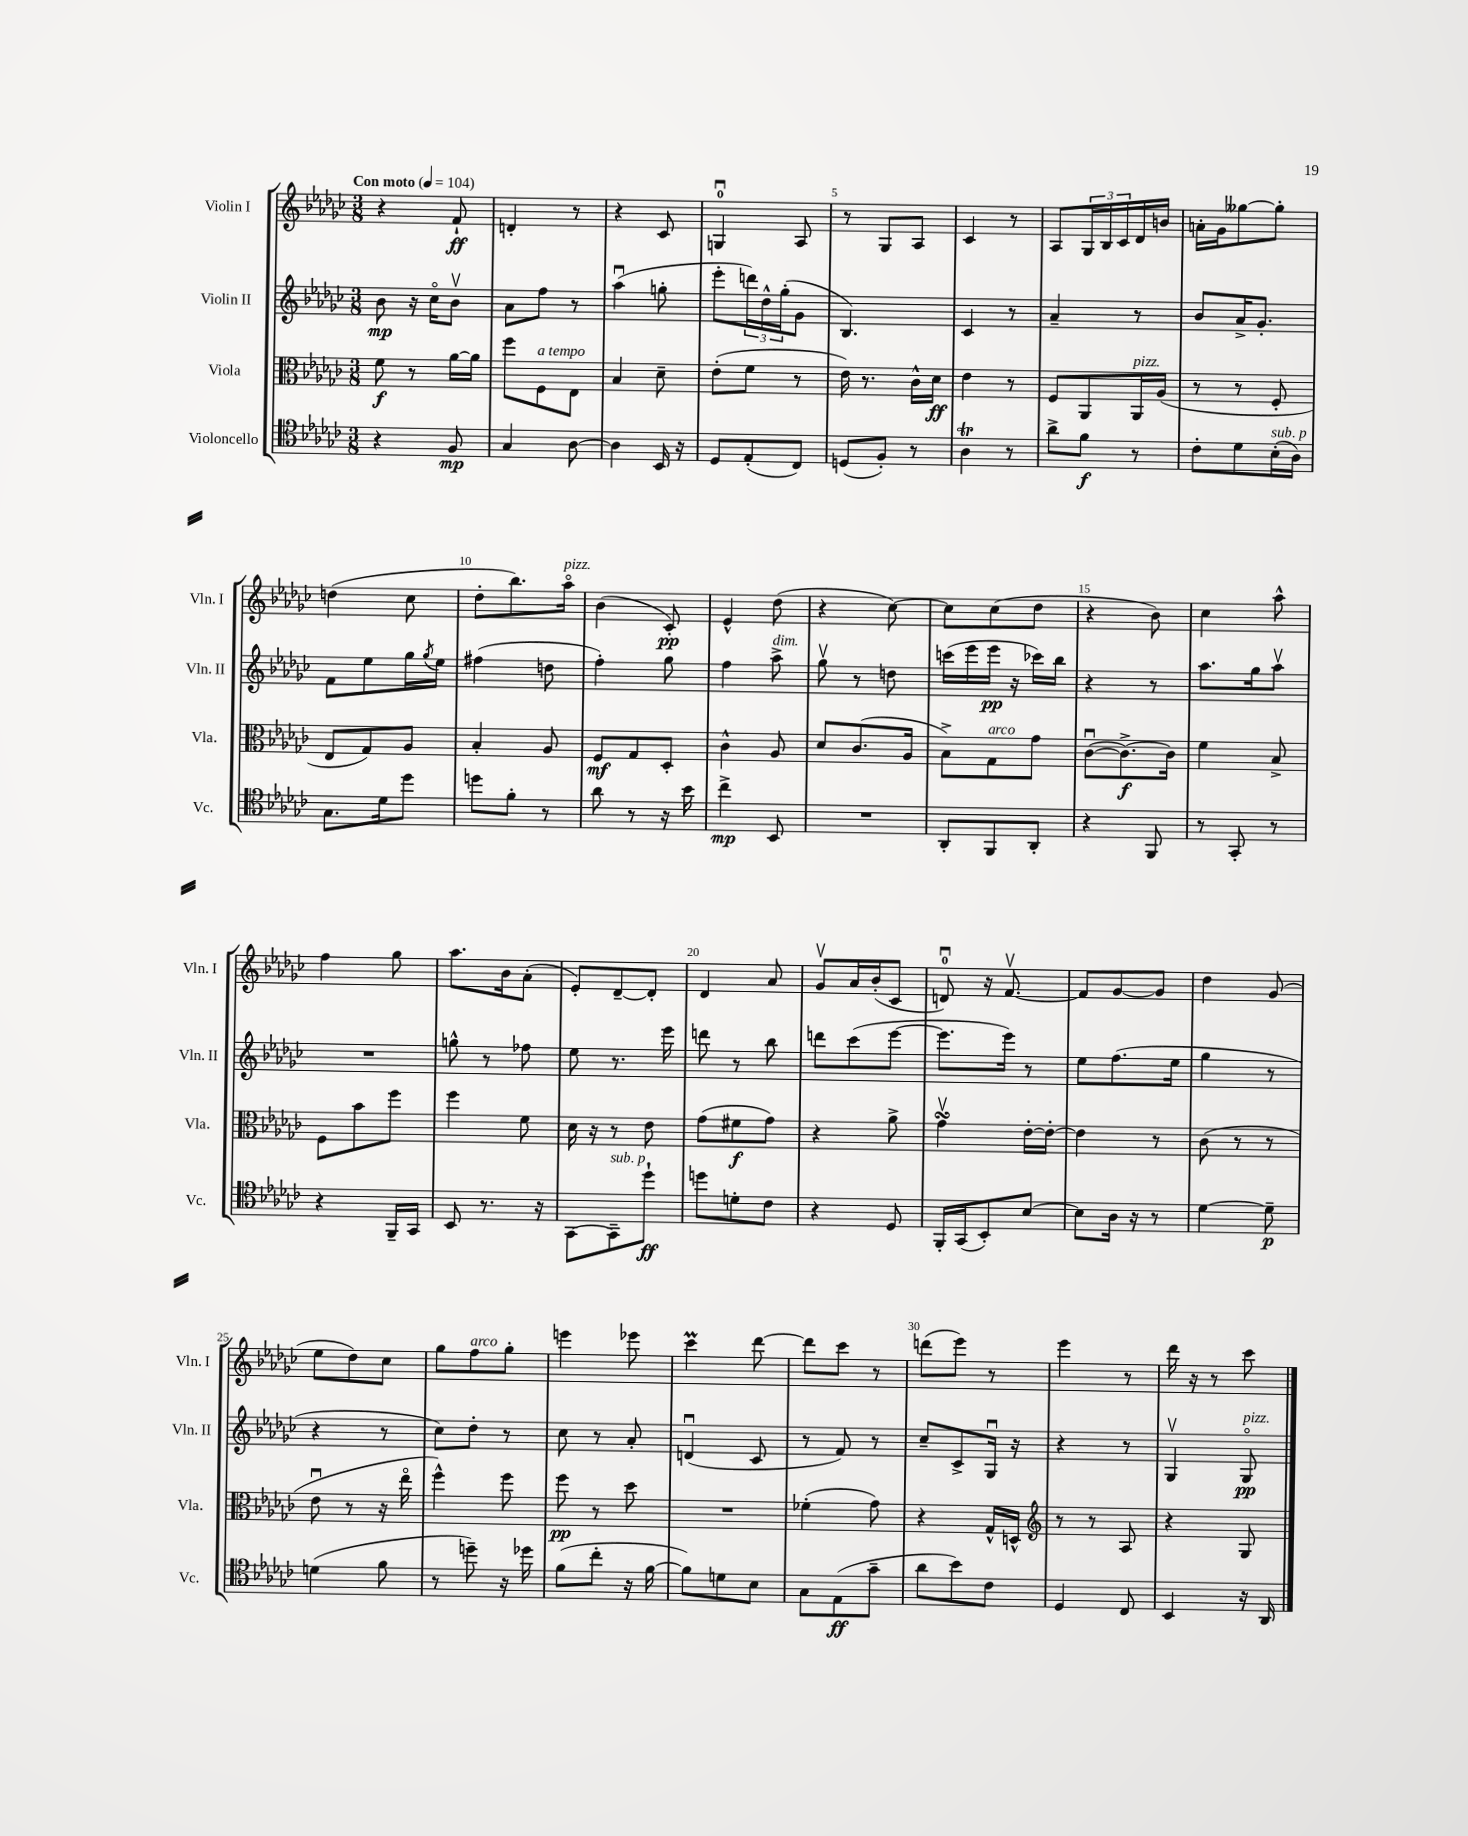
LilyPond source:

<<
\new StaffGroup <<
\new Staff = "s0" \with { instrumentName = "Violin I" shortInstrumentName = "Vln. I" } {
    \clef treble \key ges \major \numericTimeSignature \time 3/8 \tempo "Con moto" 4 = 104
    r4 f'8-!\ff |
    d'4-. r8 |
    r4 ces'8 |
    g4-0\downbow aes8 |
    r8 ges8 aes8 |
    ces'4 r8 |
    aes8 \tuplet 3/2 { ges16 bes16 ces'16 } des'16 b'16 |
    a'16-. ges'16 geses''8~ geses''8-. |
    d''4( ces''8 |
    des''8-. bes''8.) aes''16\flageolet^\markup { \italic "pizz." } |
    bes'4( ces'8-.\pp) |
    ees'4-^ des''8( |
    r4 ces''8~) |
    ces''8 ces''8( des''8 |
    r4 bes'8) |
    ces''4 aes''8-^ |
    f''4 ges''8 |
    aes''8. bes'16 aes'8-.( |
    ees'8-.) des'8~-- des'8-. |
    des'4 aes'8 |
    ges'8\upbow aes'16 bes'16-.( ces'8 |
    d'8-0\downbow) r16 f'8.~\upbow |
    f'8 ges'8~ ges'8 |
    des''4 ges'8( |
    ees''8 des''8) ces''8 |
    ges''8 f''8^\markup { \italic "arco" } ges''8-. |
    e'''4 ees'''8 |
    ces'''4\prall des'''8~ |
    des'''8 ces'''8 r8 |
    d'''8( ees'''8) r8 |
    ees'''4 r8 |
    des'''16 r16 r8 ces'''8 \bar "|." |
}
\new Staff = "s1" \with { instrumentName = "Violin II" shortInstrumentName = "Vln. II" } {
    \clef treble \key ges \major \numericTimeSignature \time 3/8
    bes'8\mp r16 ces''16\flageolet bes'8\upbow |
    aes'8 f''8 r8 |
    aes''4\downbow( g''8-. |
    ees'''8-. \tuplet 3/2 { d'''16) des''16-^ ges''16-.( } ges'8 |
    bes4.) |
    ces'4 r8 |
    aes'4-- r8 |
    bes'8 aes'16-> ges'8.-. |
    f'8 ees''8 ges''16 \acciaccatura { ges''8 } ees''16 |
    fis''4( d''8 |
    f''4-.) ges''8 |
    f''4 aes''8->^\markup { \italic "dim." } |
    ges''8\upbow r8 d''8 |
    c'''16( ees'''16 ees'''16\pp r16 ces'''16) bes''16 |
    r4 r8 |
    aes''8. ges''16 aes''8\upbow |
    R4. |
    g''8-^ r8 fes''8 |
    ees''8 r8. ees'''16 |
    d'''8 r8 bes''8 |
    d'''8 ces'''8( ees'''8~ |
    ees'''8. ees'''16) r8 |
    ees''8 f''8.( ees''16 |
    ges''4 r8 |
    r4 r8 |
    ces''8) des''8-. r8 |
    ces''8 r8 aes'8-. |
    d'4\downbow( ces'8 |
    r8 f'8) r8 |
    ces''8-- ces'8-> ges16\downbow r16 |
    r4 r8 |
    ges4\upbow ges8\flageolet\pp^\markup { \italic "pizz." } \bar "|." |
}
\new Staff = "s2" \with { instrumentName = "Viola" shortInstrumentName = "Vla." } {
    \clef alto \key ges \major \numericTimeSignature \time 3/8
    f'8\f r8 aes'16~ aes'16 |
    f''8 f8^\markup { \italic "a tempo" } ees8 |
    bes4 des'8-- |
    ees'8-.( f'8 r8 |
    ees'16) r8. ces'16-^ des'16\ff |
    ees'4 r8 |
    f8 aes,8 aes,16^\markup { \italic "pizz." } aes16( |
    r8 r8 f8-. |
    ees8 ges8) aes8 |
    bes4-. aes8 |
    f8\mf ges8 des8-. |
    ces'4-^ aes8 |
    des'8 ces'8.( aes16 |
    bes8->) ges8^\markup { \italic "arco" } ges'8 |
    ces'8~\downbow( ces'8.~->\f) ces'16 |
    f'4 bes8-> |
    f8 bes'8 f''8 |
    f''4 f'8 |
    des'16 r16 r8 ees'8 |
    ges'8( fis'8\f ges'8) |
    r4 aes'8-> |
    ges'4\upbow\turn ees'16~-. ees'16~-. |
    ees'4 r8 |
    ces'8( r8 r8 |
    ees'8\downbow r8 r16 ees''16\flageolet |
    f''4-^) f''8 |
    f''8\pp r8 des''8 |
    R4. |
    fes'4-.( ges'8) |
    r4 ges16-^ d16-^ |
    \clef treble r8 r8 aes8 |
    r4 ges8 \bar "|." |
}
\new Staff = "s3" \with { instrumentName = "Violoncello" shortInstrumentName = "Vc." } {
    \clef tenor \key ges \major \numericTimeSignature \time 3/8
    r4 f8\mp |
    ges4 aes8~ |
    aes4 bes,16 r16 |
    des8 ees8-.( ces8) |
    d8( f8-.) r8 |
    aes4\trill r8 |
    aes'8-> f'8\f r8 |
    ces'8-. des'8 bes16-.^\markup { \italic "sub. p" }( aes16) |
    ges8. des'16 des''8 |
    d''8 f'8-. r8 |
    aes'8 r8 r16 bes'16 |
    ces''4->\mp bes,8 |
    R4. |
    aes,8-. f,8 aes,8-. |
    r4 f,8 |
    r8 ges,8-. r8 |
    r4 f,16-- ges,16 |
    bes,8 r8. r16 |
    ges,8~ ges,8--^\markup { \italic "sub. p" } des''8-!\ff |
    d''8 d'8-. ces'8 |
    r4 des8 |
    f,16-. ges,16( bes,8-.) bes8~ |
    bes8 aes16 r16 r8 |
    des'4~ des'8--\p |
    d'4( f'8 |
    r8 d''8--) r16 des''16 |
    f'8( ces''8-. r16 f'16~ |
    f'8) d'8 bes8 |
    ges8 ees8\ff( ges'8-- |
    aes'8 bes'8) ces'8 |
    des4 ces8 |
    bes,4 r16 aes,16 \bar "|." |
}
>>
>>
\layout { \context { \Score \override BarNumber.break-visibility = ##(#f #t #t) barNumberVisibility = #(every-nth-bar-number-visible 5) } }
